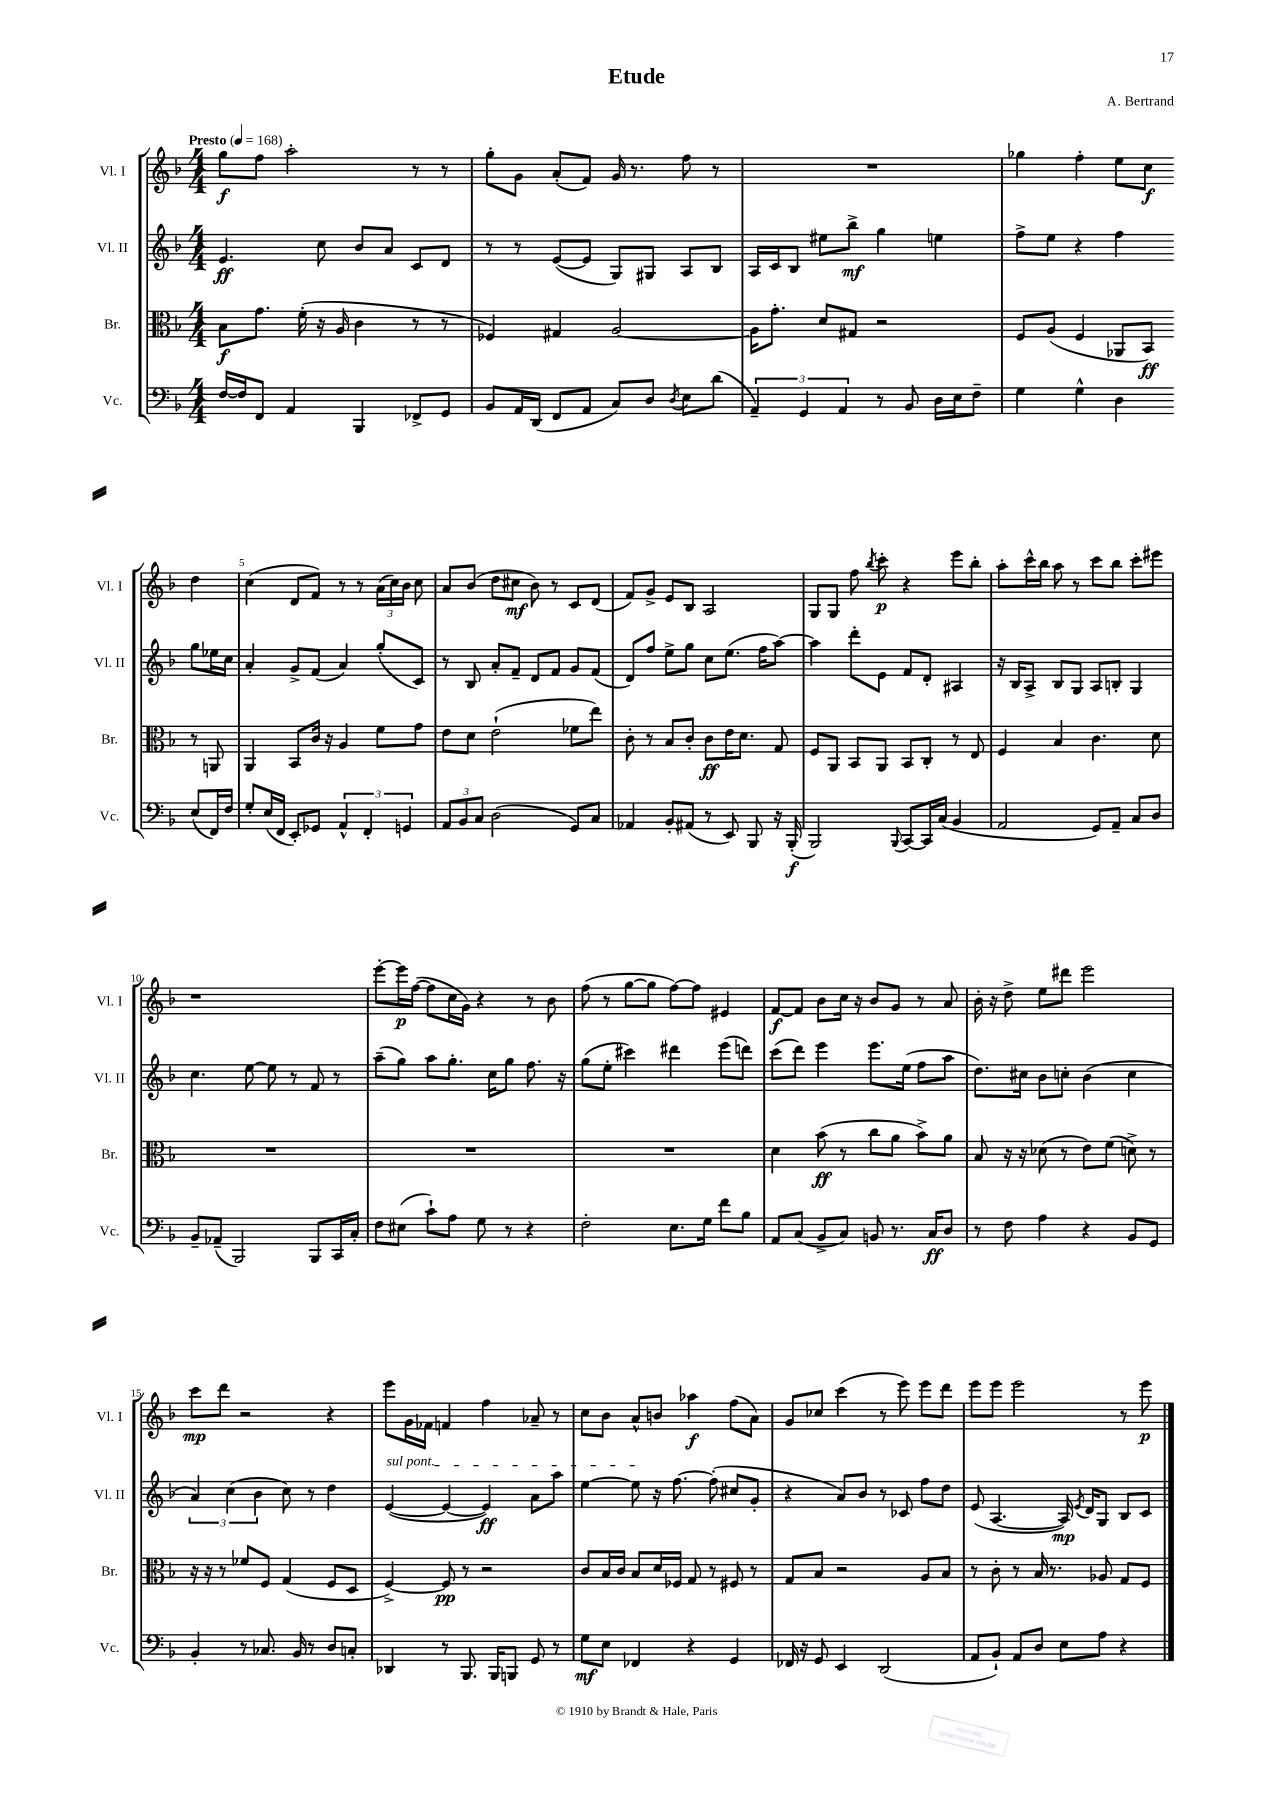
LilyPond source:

\header { title = "Etude" composer = "A. Bertrand" }
<<
\new StaffGroup <<
\new Staff = "s0" \with { instrumentName = "Vl. I" shortInstrumentName = "Vl. I" } {
    \clef treble \key f \major \numericTimeSignature \time 4/4 \tempo "Presto" 4 = 168
    \autoBeamOff g''8[\f f''8] a''2-. r8 r8 |
    g''8[-. g'8] a'8[-.( f'8]) g'16 r8. f''8 r8 |
    R1 |
    ges''4 f''4-. e''8[ c''8]\f d''4 |
    c''4( d'8[ f'8]) r8 r8 \tuplet 3/2 { a'16[( c''16) bes'16] } c''8 |
    a'8[ bes'8]( d''8[ cis''8]\mf bes'8) r8 c'8[ d'8]( |
    f'8[) g'8]-> e'8[ bes8] a2 |
    g8[ g8] f''8 \acciaccatura { bes''8 } c'''8-.\p r4 e'''8[ bes''8]-. |
    a''8[-. c'''16-^ bes''16] a''8 r8 c'''8[ bes''8] c'''8[-. eis'''8] |
    r1 |
    e'''8[~-. e'''16\p f''16]~( f''8[ c''16 g'16]) r4 r8 bes'8 |
    f''8( r8 g''8[~ g''8] f''8[~) f''8] eis'4 |
    f'8[~\f f'8] bes'8[ c''16] r16 bes'8[ g'8] r8 a'8 |
    bes'16-. r16 d''8-> e''8[ dis'''8] e'''2 |
    c'''8[\mp d'''8] r2 r4 |
    e'''8[ g'16 fes'16] f'4 f''4 aes'8-- r8 |
    c''8[ bes'8] a'8[-^ b'8] aes''4\f f''8[( a'8]) |
    g'8[ ces''8] c'''4( r8 e'''8) e'''8[ d'''8] |
    e'''8[ e'''8] e'''2 r8 e'''8\p \bar "|." |
}
\new Staff = "s1" \with { instrumentName = "Vl. II" shortInstrumentName = "Vl. II" } {
    \clef treble \key f \major \numericTimeSignature \time 4/4
    \autoBeamOff e'4.\ff c''8 bes'8[ a'8] c'8[ d'8] |
    r8 r8 e'8[~( e'8] g8[) gis8] a8[ bes8] |
    a16[ c'16 bes8] eis''8[ bes''8]->\mf g''4 e''4 |
    f''8[-> e''8] r4 f''4 g''8[ ees''16 c''16] |
    a'4-. g'8[-> f'8]( a'4) g''8[-.( c'8]) |
    r8 bes8 a'8[-. f'8]-- d'8[ f'8] g'8[ f'8]( |
    d'8[) f''8] e''8[-> g''8] c''8[ e''8.]( f''16[ a''8]~) |
    a''4 d'''8[-. e'8] f'8[ d'8]-. ais4 |
    r16 bes16[ a8]-> bes8[ g8] a8[ b8]-. g4 |
    c''4. e''8~ e''8 r8 f'8 r8 |
    a''8[--( g''8]) a''8[ g''8.]-. c''16[ g''8] f''8. r16 |
    g''8[( e''8]-. cis'''4) dis'''4 e'''8[( d'''8]) |
    c'''8[( d'''8]) e'''4 e'''8.[ e''16]( f''8[ a''8] |
    d''8.[) cis''16] bes'8[ c''8]-. bes'4( c''4 |
    \tuplet 3/2 { a'4) c''4( bes'4 } c''8) r8 d''4 |
    \once \override TextSpanner.bound-details.left.text = \markup { \italic "sul pont." } e'4~\startTextSpan( e'4~ e'4\ff) a'8[ a''8] |
    e''4~ e''8\stopTextSpan r16 f''8.~ f''8-.( cis''8[ g'8]-. |
    r4 a'8[) bes'8] r8 ces'8 f''8[ d''8] |
    e'8( a4.~ a16\mp) \acciaccatura { e'8 } d'16[ g8] bes8[ c'8] \bar "|." |
}
\new Staff = "s2" \with { instrumentName = "Br." shortInstrumentName = "Br." } {
    \clef alto \key f \major \numericTimeSignature \time 4/4
    \autoBeamOff bes8[\f g'8.] f'16-.( r16 a16 c'4 r8 r8 |
    fes4) gis4 a2~ |
    a16[ g'8.]-. d'8[ gis8] r2 |
    f8[ a8]( f4 aes,8[ bes,8]\ff) r8 a,8 |
    a,4 bes,8[ c'16] r16 a4 f'8[ g'8] |
    e'8[ d'8] e'2-!( fes'8[ e''8]) |
    c'8-. r8 bes8[ c'8]-. c'8[\ff e'16 d'8.] g8 |
    f8[ a,8] bes,8[ a,8] bes,8[ c8]-. r8 e8 |
    f4 bes4 c'4. d'8 |
    R1 |
    R1 |
    R1 |
    d'4 bes'8\ff( r8 c''8[ a'8] bes'8[->) a'8] |
    bes8 r16 r16 des'8( r8 e'8[) f'8]( d'8->) r8 |
    r16 r16 r8 fes'8[ f8] g4( f8[ d8] |
    f4~->) f8\pp r8 r2 |
    c'8[ bes16 c'16] bes8[ d'16 fes16] g8 r8 fis8 r8 |
    g8[ bes8] r2 a8[ bes8] |
    r8 c'8-. r8 bes16 r8. aes8 g8[ f8] \bar "|." |
}
\new Staff = "s3" \with { instrumentName = "Vc." shortInstrumentName = "Vc." } {
    \clef bass \key f \major \numericTimeSignature \time 4/4
    \autoBeamOff f16[~ f16 f,8] a,4 bes,,4 fes,8[-> g,8] |
    bes,8[ a,16 d,16]( f,8[ a,8] c8[) d8] \acciaccatura { d8 } e8[ d'8]( |
    \tuplet 3/2 { a,4--) g,4 a,4 } r8 bes,8 d16[ e16 f8]-- |
    g4 g4-^ d4 e8[( f,16) f16] |
    g8[-. e16( f,16] e,8[-.) ges,8] \tuplet 3/2 { a,4-^ f,4-. g,4 } |
    \tuplet 3/2 { a,8[ bes,8 c8] } d2( g,8[) c8] |
    aes,4 bes,8[-. ais,8]( r8 e,8) bes,,8 r16 bes,,16-.\f( |
    bes,,2) \appoggiatura { bes,,8 } c,8[~ c,16 c16]( bes,4 |
    a,2 g,8[) a,8]-- c8[ d8] |
    bes,8[-- aes,8]--( bes,,2) bes,,8[ c,16 c16]-. |
    f8[ eis8]( c'8[-!) a8] g8 r8 r4 |
    f2-. e8.[ g16] f'8[ bes8] |
    a,8[ c8]( bes,8[-> c8]) b,8 r8. c16[\ff d8] |
    r8 f8 a4 r4 bes,8[ g,8] |
    bes,4-. r8 ces8. bes,16 r8 d8[ c8]-. |
    des,4 r8 bes,,8. bes,,16[ b,,8] g,8 r8 |
    g8[\mf e8] fes,4 r4 g,4 |
    fes,16 r16 g,8 e,4 d,2( |
    a,8[ bes,8]-!) a,8[ d8] e8[ a8] r4 \bar "|." |
}
>>
>>
\layout { \context { \Score \override BarNumber.break-visibility = ##(#f #t #t) barNumberVisibility = #(every-nth-bar-number-visible 5) } }
